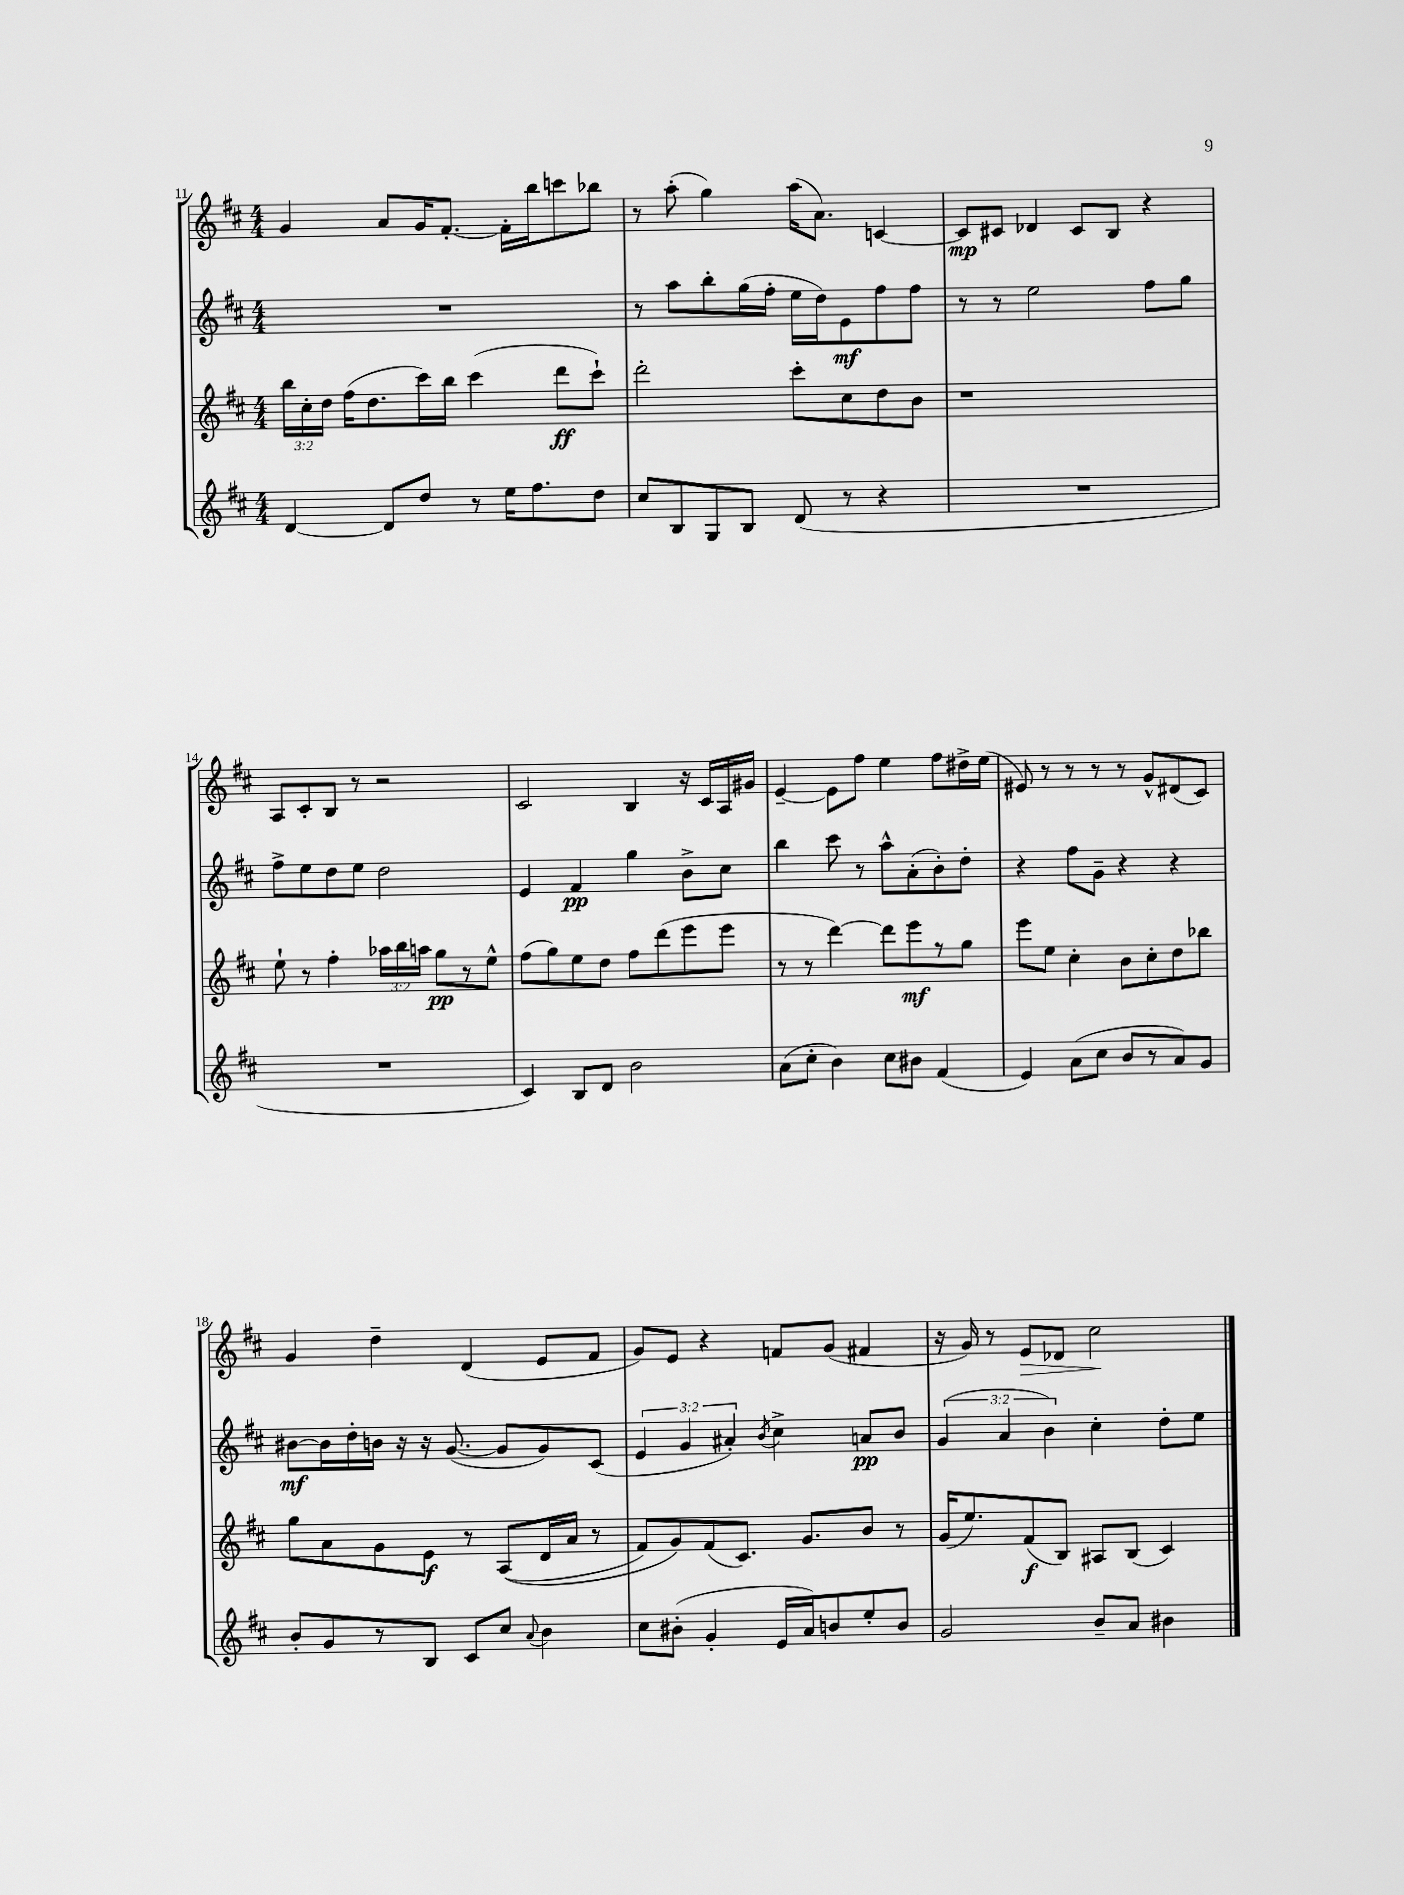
<<
\new StaffGroup <<
\new Staff = "s0" {
    \clef treble \key d \major \numericTimeSignature \time 4/4
    \autoBeamOff g'4 a'8[ g'16 fis'8.]~-. fis'16[-. b''16 c'''8 bes''8] |
    r8 a''8-.( g''4) a''16[( a'8.]) c'4~ |
    c'8[\mp cis'8] des'4 cis'8[ b8] r4 |
    a8[ cis'8-. b8] r8 r2 |
    cis'2 b4 r16 cis'16[ a16 gis'16] |
    e'4~-- e'8[ fis''8] e''4 fis''8[ dis''16-> e''16]( |
    eis'8) r8 r8 r8 r8 g'8[-^ dis'8( cis'8]) |
    g'4 d''4-- d'4( e'8[ fis'8] |
    g'8[) e'8] r4 f'8[ g'8]( fis'4 |
    r16 g'16) r8 e'8[\> des'8] cis''2\! \bar "|." |
}
\new Staff = "s1" {
    \clef treble \key d \major \numericTimeSignature \time 4/4 \override Staff.TupletNumber.text = #tuplet-number::calc-fraction-text
    \autoBeamOff R1 |
    r8 a''8[ b''8-. g''16( fis''16]-. e''16[ d''16) e'8\mf fis''8 fis''8] |
    r8 r8 e''2 fis''8[ g''8] |
    fis''8[-> e''8 d''8 e''8] d''2 |
    e'4 fis'4\pp g''4 b'8[-> cis''8] |
    b''4 cis'''8 r8 a''8[-^ a'8-.( b'8-.) d''8]-. |
    r4 fis''8[ g'8]-- r4 r4 |
    bis'8[~\mf bis'16 d''16-. b'16] r16 r16 g'8.~( g'8[ g'8) cis'8]( |
    \tuplet 3/2 { e'4 g'4 ais'4-.) } \acciaccatura { b'8 } cis''4-> a'8[\pp b'8] |
    \tuplet 3/2 { g'4( a'4 b'4) } cis''4-. d''8[-. e''8] \bar "|." |
}
\new Staff = "s2" {
    \clef treble \key d \major \numericTimeSignature \time 4/4 \override Staff.TupletNumber.text = #tuplet-number::calc-fraction-text
    \autoBeamOff \tuplet 3/2 { b''16[ cis''16-. d''16] } fis''16[( d''8. cis'''16) b''16] cis'''4( d'''8[\ff cis'''8]-!) |
    d'''2-. cis'''8[-. cis''8 d''8 b'8] |
    r1 |
    e''8-! r8 fis''4-. \tuplet 3/2 { aes''16[ b''16 a''16] } g''8[\pp r8 e''8]-^ |
    fis''8[( g''8) e''8 d''8] fis''8[ d'''8( e'''8 e'''8] |
    r8 r8 d'''4~) d'''8[ e'''8\mf r8 g''8] |
    e'''8[ e''8] cis''4-. b'8[ cis''8-. d''8 bes''8] |
    g''8[ a'8 g'8 e'8]\f r8 a8[(\( d'16 a'16] r8 |
    fis'8[) g'8\) fis'8( cis'8.]) g'8.[ b'8] r8 |
    g'16[( e''8.) fis'8\f( b8]) ais8[ b8]( cis'4) \bar "|." |
}
\new Staff = "s3" {
    \clef treble \key d \major \numericTimeSignature \time 4/4
    \autoBeamOff d'4~ d'8[ d''8] r8 e''16[ fis''8. d''8] |
    cis''8[ b8 g8 b8] d'8( r8 r4 |
    R1 |
    R1 |
    cis'4) b8[ d'8] b'2 |
    a'8[( cis''8]-. b'4) cis''8[ bis'8] fis'4( |
    e'4) a'8[( cis''8] b'8[ r8 a'8) g'8] |
    b'8[-. g'8 r8 b8] cis'8[ cis''8] \appoggiatura { a'8 } b'4 |
    cis''8[ bis'8]-.( g'4-. e'16[ a'16) b'8 e''8-. b'8] |
    g'2 b'8[-- a'8] bis'4 \bar "|." |
}
>>
>>
\layout { \context { \Score currentBarNumber = #11 } }
